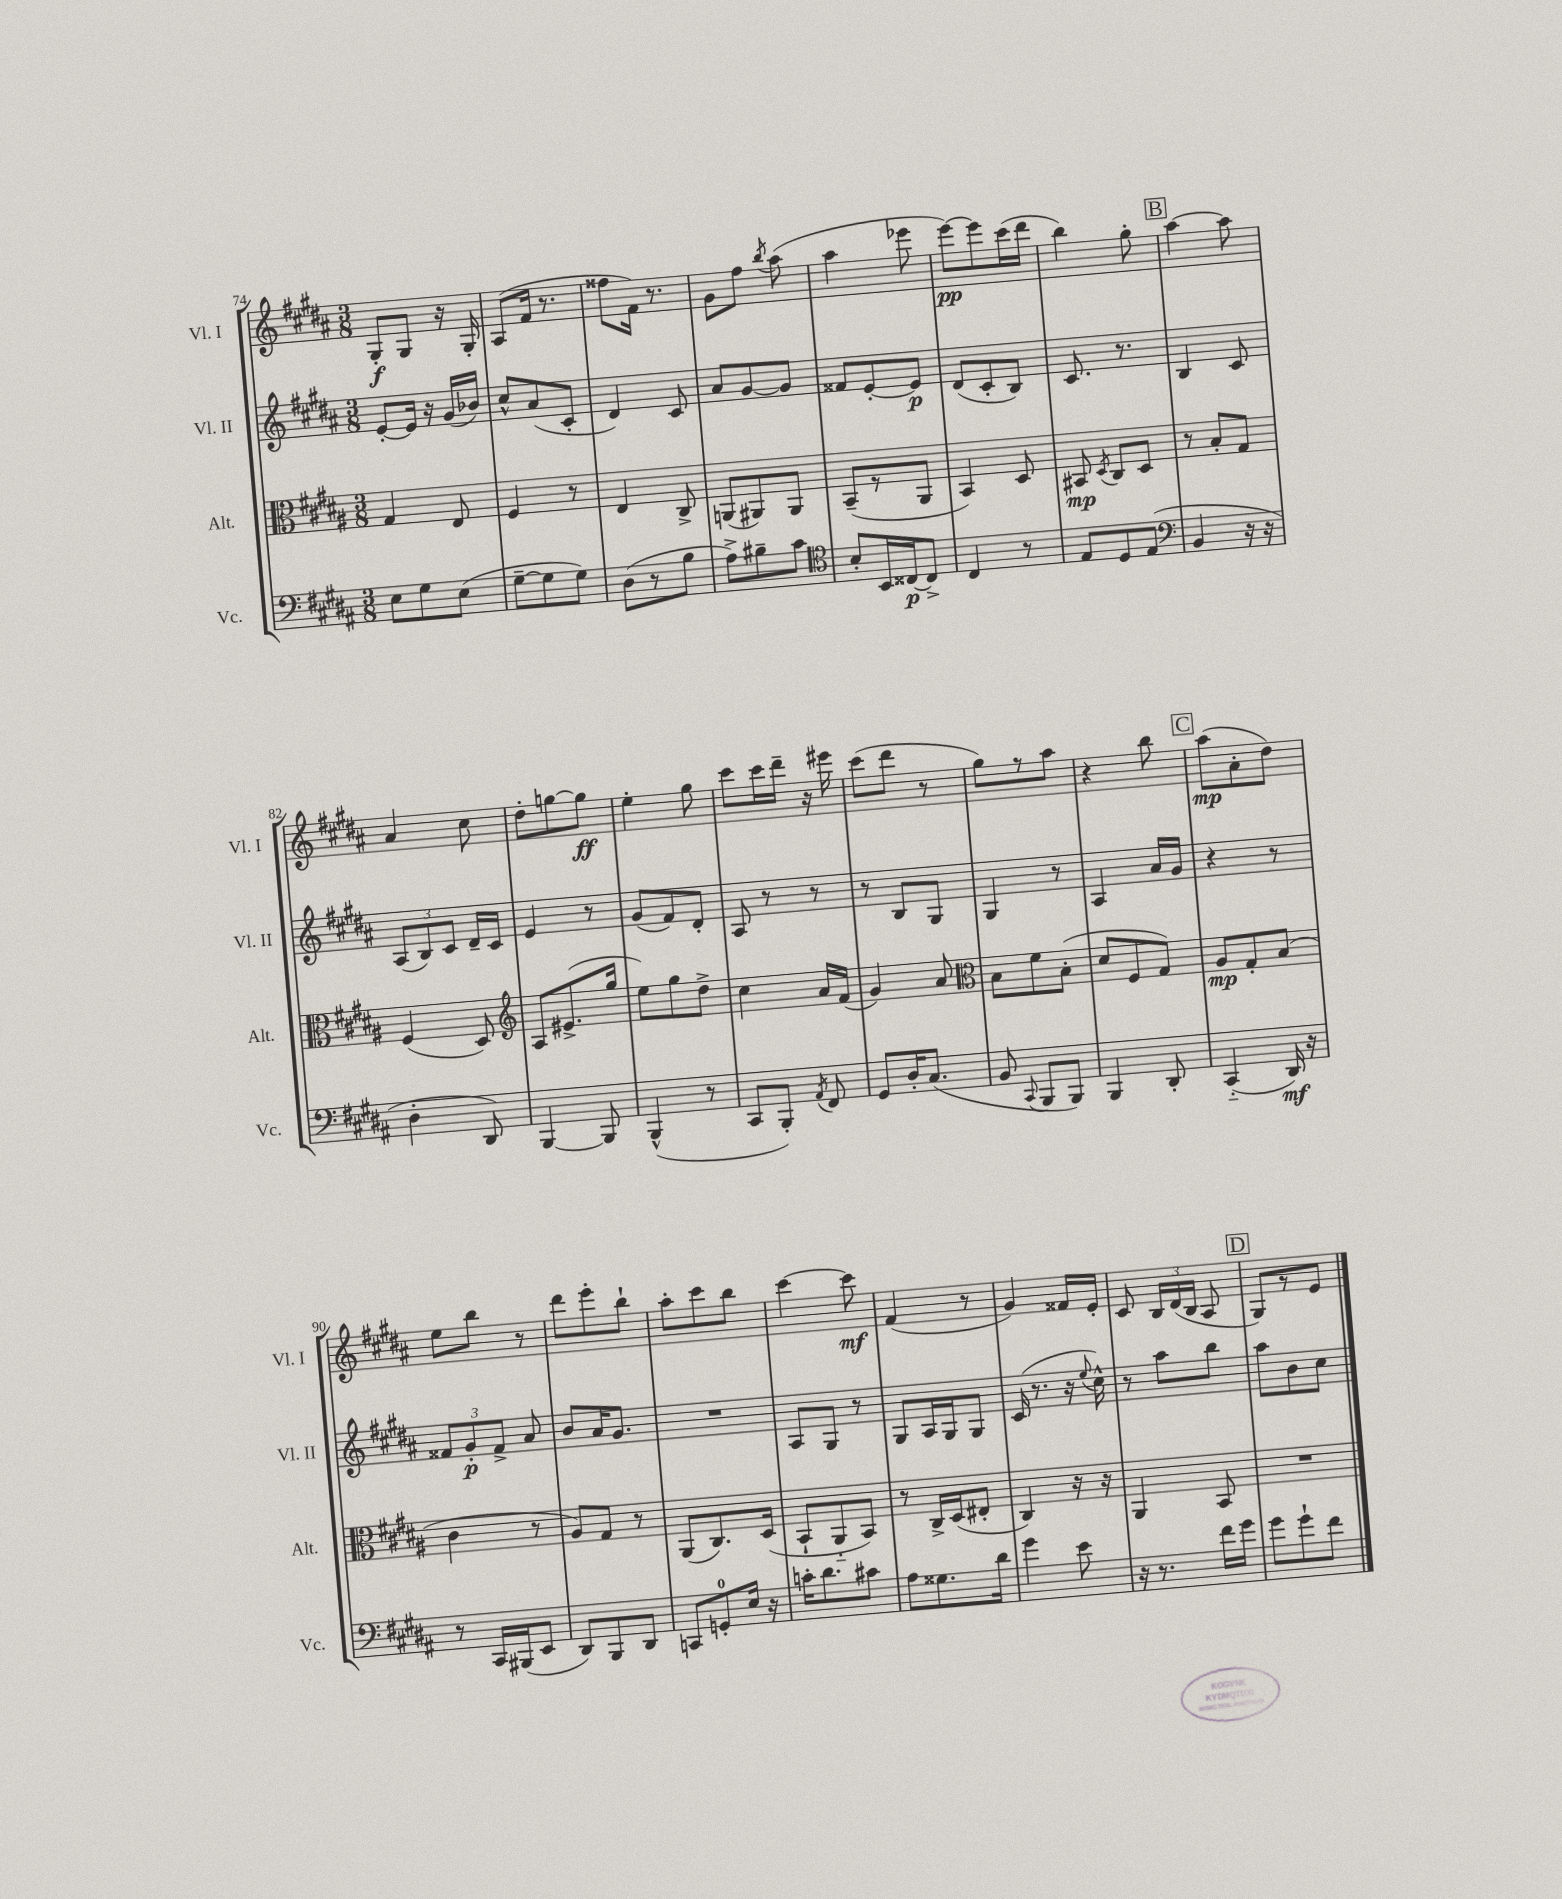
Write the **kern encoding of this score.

**kern	**dynam	**kern	**dynam	**kern	**dynam	**kern	**dynam
*part4	*part4	*part3	*part3	*part2	*part2	*part1	*part1
*staff4	*staff4	*staff3	*staff3	*staff2	*staff2	*staff1	*staff1
*I"Vc.	*	*I"Alt.	*	*I"Vl. II	*	*I"Vl. I	*
*I'Vc.	*	*I'Alt.	*	*I'Vl. II	*	*I'Vl. I	*
*clefF4	*	*clefC3	*	*clefG2	*	*clefG2	*
*k[f#c#g#d#a#]	*	*k[f#c#g#d#a#]	*	*k[f#c#g#d#a#]	*	*k[f#c#g#d#a#]	*
*M3/8	*	*M3/8	*	*M3/8	*	*M3/8	*
=74	=74	=74	=74	=74	=74	=74	=74
8E\L	.	4G#/	.	[8e'/L	.	8G#'/L	f
8G#\	.	.	.	16e/Jk]	.	8G#/J	.
.	.	.	.	16r	.	.	.
(8E\J	.	8E/	.	(16g#/LL	.	16r	.
.	.	.	.	16b-X/JJ)	.	16G#'/	.
=75	=75	=75	=75	=75	=75	=75	=75
[8G#~\L	.	4F#/	.	8cc#^^/L	.	(8A#/L	.
8G#\]	.	.	.	(8a#/	.	16f#/Jk	.
.	.	.	.	.	.	8.r	.
8G#\J)	.	8r	.	8c#'/J	.	.	.
=76	=76	=76	=76	=76	=76	=76	=76
(8D#\L	.	4E/	.	4d#/)	.	8ff##X\L	.
8r	.	.	.	.	.	16f#\Jk)	.
.	.	.	.	.	.	8.r	.
8B\J	.	8C#^/	.	8c#/	.	.	.
=77	=77	=77	=77	=77	=77	=77	=77
8A#^\L)	.	(8AAn/L	.	8a#/L	.	8g#\L	.
8B#X~\	.	8AA#X/)	.	[8g#/	.	8ff#\J	.
.	.	.	.	.	.	8qbb/	.
8c#\J	.	8AA#/J	.	8g#/J]	.	(8aa#\	.
=78	=78	=78	=78	=78	=78	=78	=78
*clefC4	*	*	*	*	*	*	*
8B'/L	.	(8BB~/L	.	8f##X/L	.	4aa#\	.
16BB/L	.	8r	.	[8e'/	.	.	.
[16C##X/J	p	.	.	.	.	.	.
8C##^/J]	.	8AA#/J	.	8e/J]	p	8eee-X\	.
=79	=79	=79	=79	=79	=79	=79	=79
4C#/	.	4BB/)	.	(8d#/L	.	[8eee\L)	pp
.	.	.	.	8c#'/	.	8eee\]	.
8r	.	8D#/	.	8B/J)	.	(16ccc#\L	.
.	.	.	.	.	.	16ddd#\JJ	.
=80	=80	=80	=80	=80	=80	=80	=80
8E/L	.	8BB#X/	mp	8.c#/	.	4bb\)	.
.	.	8qD#/	.	.	.	.	.
8D#/	.	8C#/L	.	.	.	.	.
.	.	.	.	8.r	.	.	.
(8E/J	.	8D#/J	.	.	.	8gg#'\	.
!!LO:REH:place=s1:t=B
=81	=81	=81	=81	=81	=81	=81	=81
*clefF4	*	*	*	*	*	*	*
4BB/	.	8r	.	4B/	.	[4aa#\	.
.	.	8B'/L	.	.	.	.	.
16r	.	8G#/J	.	8c#/	.	8aa#\]	.
16r	.	.	.	.	.	.	.
!!LO:LB:g=z
=82	=82	=82	=82	=82	=82	=82	=82
4D#'\	.	(4F#/	.	(12A#/L	.	4a#/	.
.	.	.	.	12B/)	.	.	.
.	.	.	.	12c#/J	.	.	.
8DD#/)	.	8D#/)	.	16d#~/LL	.	8cc#\	.
.	.	.	.	16c#/JJ	.	.	.
=83	=83	=83	=83	=83	=83	=83	=83
*	*	*clefG2	*	*	*	*	*
[4BBB/	.	8A#/L	.	4e/	.	8dd#'\L	.
.	.	(8.e#X^/	.	.	.	[8ggn\	.
8BBB/]	.	.	.	8r	.	8gg\J]	ff
.	.	16gg#/Jk	.	.	.	.	.
=84	=84	=84	=84	=84	=84	=84	=84
(4BBB^^/	.	8ee\L)	.	(8g#/L	.	4ee'\	.
.	.	8gg#\	.	8f#/)	.	.	.
8r	.	8dd#^\J	.	8d#'/J	.	8gg#\	.
=85	=85	=85	=85	=85	=85	=85	=85
8CC#/L	.	4cc#\	.	8A#/	.	8ccc#\L	.
8BBB'/J)	.	.	.	8r	.	16ccc#\L	.
.	.	.	.	.	.	16ddd#~\JJ	.
8qAA#/	.	.	.	.	.	.	.
8FF#/	.	16a#/LL	.	8r	.	16r	.
.	.	(16f#/JJ	.	.	.	16eee#X\	.
=86	=86	=86	=86	=86	=86	=86	=86
8GG#/L	.	4g#/)	.	8r	.	(8ccc#\L	.
16D#'/K	.	.	.	8B/L	.	8ddd#\J	.
(8.C#/J	.	.	.	.	.	.	.
.	.	8a#/	.	8G#/J	.	8r	.
=87	=87	=87	=87	=87	=87	=87	=87
*	*	*clefC3	*	*	*	*	*
8BB/	.	8B\L	.	4G#/	.	8gg#\L)	.
8qqCC#/	.	.	.	.	.	.	.
8BBB/L	.	8f#\	.	.	.	8r	.
8BBB/J)	.	(8B'\J	.	8r	.	8aa#\J	.
=88	=88	=88	=88	=88	=88	=88	=88
4BBB/	.	8d#/L	.	4A#/	.	4r	.
.	.	8F#/	.	.	.	.	.
8DD#'/	.	8G#/J)	.	16a#/LL	.	8bb\	.
.	.	.	.	16g#/JJ	.	.	.
!!LO:REH:place=s1:t=C
=89	=89	=89	=89	=89	=89	=89	=89
(4CC#/	.	8A#/L	mp	4r	.	(8aa#\L	mp
.	.	8G#'/	.	.	.	8a#'\	.
16DD#/)	mf	(8B/J	.	8r	.	8dd#\J)	.
16r	.	.	.	.	.	.	.
!!LO:LB:g=z
=90	=90	=90	=90	=90	=90	=90	=90
8r	.	4c#\	.	12f##X/L	.	8ee\L	.
.	.	.	.	12g#'/	p	.	.
16CC#/LL	.	.	.	.	.	8bb\J	.
.	.	.	.	12f##^/J	.	.	.
(16BBB#X/J	.	.	.	.	.	.	.
8EE/J	.	8r	.	8a#/	.	8r	.
=91	=91	=91	=91	=91	=91	=91	=91
8DD#/L)	.	8A#/L)	.	8b/L	.	8ddd#\L	.
8BBB/	.	8G#/J	.	16a#/K	.	8eee'\	.
.	.	.	.	8.g#/J	.	.	.
8DD#/J	.	8r	.	.	.	8bb`\J	.
=92	=92	=92	=92	=92	=92	=92	=92
8CCn/L	.	(8AA#/L	.	4.r	.	8aa#'\L	.
8GGn'/	.	8.C#/)	.	.	.	8ccc#\	.
16E/Jk	.	.	.	.	.	8bb\J	.
16r	.	(16D#/Jk	.	.	.	.	.
=93	=93	=93	=93	=93	=93	=93	=93
16cn'\KL	.	8BB`/L	.	8A#/L	.	[4ccc#\	.
8.d#\	.	.	.	.	.	.	.
.	.	8AA#/	.	8G#/J	.	.	.
8c#X\J	.	8BB/J)	.	8r	.	8ccc#\]	mf
=94	=94	=94	=94	=94	=94	=94	=94
8A#\L	.	8r	.	8G#/L	.	(4f#/	.
8.G##X\	.	16C#^/LL	.	16A#/L	.	.	.
.	.	(16D#/J	.	16G#/J	.	.	.
.	.	8E#X'/J	.	8G#/J	.	8r	.
16d#\Jk	.	.	.	.	.	.	.
=95	=95	=95	=95	=95	=95	=95	=95
4g#\	.	4C#/)	.	(16c#/	.	4g#/)	.
.	.	.	.	8.r	.	.	.
8e\	.	16r	.	16r	.	16f##X/LL	.
.	.	.	.	8qqee/	.	.	.
.	.	16r	.	16cc#^^\)	.	16e'/JJ	.
=96	=96	=96	=96	=96	=96	=96	=96
16r	.	4AA#/	.	8r	.	8c#/	.
8.r	.	.	.	.	.	.	.
.	.	.	.	8aa#\L	.	24B/LL	.
.	.	.	.	.	.	(24d#/	.
.	.	.	.	.	.	24B/JJ	.
16f#\LL	.	8BB/	.	8bb\J	.	8A#/	.
16g#\JJ	.	.	.	.	.	.	.
!!LO:REH:place=s1:t=D
=97	=97	=97	=97	=97	=97	=97	=97
8g#\L	.	4.r	.	8aa#\L	.	8G#/L)	.
8g#`\	.	.	.	8b\	.	8r	.
8f#\J	.	.	.	8cc#\J	.	8e/J	.
==	==	==	==	==	==	==	==
*-	*-	*-	*-	*-	*-	*-	*-
